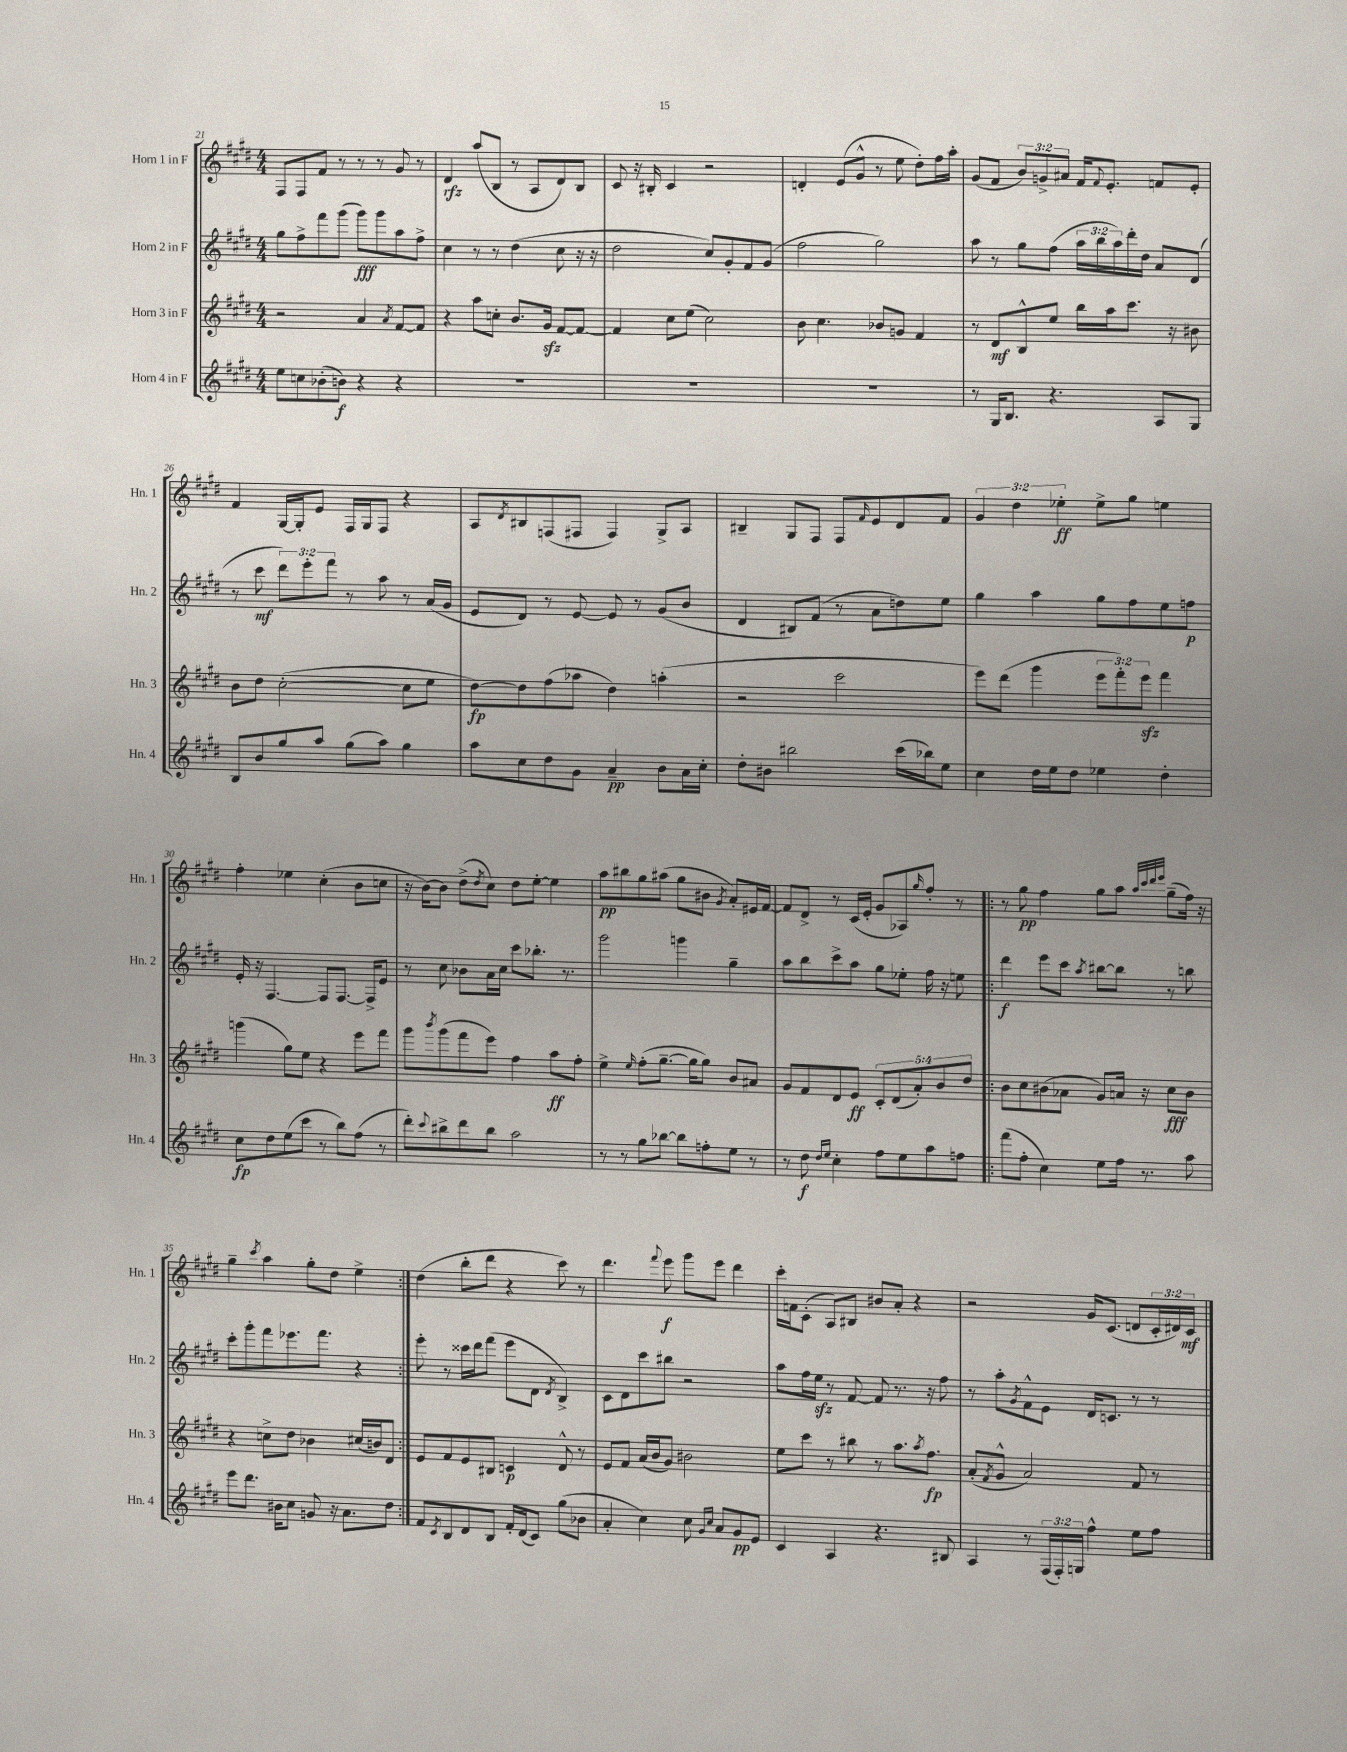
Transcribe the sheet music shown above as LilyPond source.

<<
\new StaffGroup <<
\new Staff = "s0" \with { instrumentName = "Horn 1 in F" shortInstrumentName = "Hn. 1" } {
    \clef treble \key e \major \numericTimeSignature \time 4/4 \override Staff.TupletNumber.text = #tuplet-number::calc-fraction-text
    fis8 fis8 fis'8 r8 r8 r8 gis'8 r8 |
    dis'4\rfz a''8( b8 r8 a8 dis'8) b8 |
    cis'8 r16 bis16-. cis'4 r2 |
    d'4-. e'8( gis'8-^ r8 e''8 dis''8-.) fis''16 a''16-. |
    gis'8( fis'8 \tuplet 3/2 { b'8) g'8-> ais'8 } fis'16 \appoggiatura { fis'8 } e'8.-. f'8 e'8-. |
    fis'4 gis16~ gis16-. e'8 fis16 gis16 fis8 r4 |
    a8 \acciaccatura { dis'8 } bis8 f8( fis8 fis4) gis8-> a8 |
    bis4-- gis8 fis8 fis8 \grace { fis'16 } e'8 dis'8 fis'8 |
    \tuplet 3/2 { gis'4 dis''4 ees''4-.\ff } ees''8-> gis''8 e''4 |
    fis''4-. ees''4 cis''4-.( b'8 c''8 |
    r16 b'16~) b'8 dis''8->( \acciaccatura { dis''8 } cis''8) dis''8 e''8~-. e''4 |
    a''8\pp bis''8 gis''8 ais''8( gis''8 bis'8 \acciaccatura { gis'8 } a'8-.) eis'16 fis'16~ |
    fis'8 dis'8-> r8 cis'16( e'16-. gis'8 aes8) \grace { gis''16 } fis''8-. r8 |
    \repeat volta 2 { r8 gis''8\pp fis''4 gis''8 a''8 \grace { a''32 cis'''32 dis'''32 e'''32 } gis''8--( fis''16) r16 |
    gis''4-- \acciaccatura { cis'''8 } a''4 gis''8-. dis''8 e''4-> | }
    dis''4( b''8-. dis'''8 r4 cis'''8) r8 |
    dis'''4. \appoggiatura { fis'''8 } e'''8\f gis'''8 e'''8 dis'''4 |
    cis'''16-. f'16 cis'8-.( a8) bis8 bis'8 a'8-. r4 |
    r2 gis'16 cis'8.( d'8 \tuplet 3/2 { cis'16-. dis'16) cis'16\mf } \bar "|." |
}
\new Staff = "s1" \with { instrumentName = "Horn 2 in F" shortInstrumentName = "Hn. 2" } {
    \clef treble \key e \major \numericTimeSignature \time 4/4 \override Staff.TupletNumber.text = #tuplet-number::calc-fraction-text
    gis''8 fis''8-> fis'''8 gis'''8( gis'''8\fff) gis'''8 a''8 fis''8-> |
    cis''4 r8 r8 dis''4( cis''8 r16 r16 |
    dis''2 cis''8) gis'8-. fis'8 gis'8( |
    fis''2 gis''2) |
    a''8 r8 gis''8 fis''8( \tuplet 3/2 { a''16 b''16 a''16) } dis'''16-. dis''16 a'8 dis'8( |
    r8 cis'''8\mf \tuplet 3/2 { dis'''8) e'''8-. fis'''8 } r8 a''8 r8 a'16( gis'16 |
    e'8 dis'8) r8 e'8~ e'8 r8 gis'8( b'8 |
    dis'4 bis8) fis'8( r8 a'8 d''8) e''8 |
    gis''4 a''4 gis''8 fis''8 e''8 f''8\p |
    e'16-. r16 fis4.~ fis8 fis8.~ fis16-> e'8 |
    r8 cis''8 bes'8 a'16 cis''16 cis'''8 bes''8.-. r8. |
    gis'''2 g'''4 gis''4-- |
    a''8 b''8 cis'''8-> a''8 gis''8 ees''8-. fis''16 r16 e''8 |
    \repeat volta 2 { dis'''4\f e'''8 cis'''8 \acciaccatura { a''8 } bis''8~ bis''8 r8 b''8 |
    cis'''8-. gis'''8-. fis'''8 ees'''8. fis'''8. r4 | }
    e'''8-. r8 cisis'''16 dis'''16 fis'''8( e'''8 dis'8 \acciaccatura { dis'8 } b4->) |
    cis'8 dis'8 cis'''8 bis''8 r2 |
    a''8 fis''16 e''16\sfz r8 fis'8~ fis'8 r8. r16 fis''8 |
    r8 a''8-. \acciaccatura { gis'8 } fis'8-^ e'8 dis'16 c'8. r8 r8 \bar "|." |
}
\new Staff = "s2" \with { instrumentName = "Horn 3 in F" shortInstrumentName = "Hn. 3" } {
    \clef treble \key e \major \numericTimeSignature \time 4/4 \override Staff.TupletNumber.text = #tuplet-number::calc-fraction-text
    r2 a'4 \acciaccatura { a'8 } fis'8~ fis'8 |
    r4 a''8 c''8-. b'8. gis'16\sfz fis'8~ fis'8~ |
    fis'4 cis''8 e''8( cis''2) |
    b'8 cis''4. bes'8 g'8 fis'4 |
    r8 dis'8\mf b8-^ e''8 b''16 a''16 cis'''8. r16 bis'8 |
    b'8 dis''8 cis''2~-.( cis''8 e''8 |
    dis''8~\fp) dis''8 fis''8( aes''8 dis''4) a''4-.( |
    r2 cis'''2 |
    e'''8) dis'''8( gis'''4 \tuplet 3/2 { e'''8 fis'''8-.) e'''8\sfz } fis'''4 |
    g'''4( gis''8) e''8 r4 e'''8 fis'''8 |
    gis'''8 \acciaccatura { b'''8 } gis'''8( fis'''8 e'''8) fis''4 a''8\ff fis''8-. |
    e''4-> \grace { e''16 } fis''8-.( gis''8.~-- gis''16 gis''8) b'8 ais'8 |
    gis'8 fis'8 dis'8 e'8\ff \tuplet 5/4 { cis'8-. dis'8( a'8-.) b'8 dis''8 } |
    \repeat volta 2 { b'8 cis''8 bis'8( aes'8 gis'8) a'16 r16 cis''8\fff bis'8 |
    r4 c''8-> dis''8 bes'4 cis''16( b'16) dis'8 | }
    e'8 fis'8 e'8 bis8 c'4\p dis'8-^ r8 |
    e'8 fis'8 a'16( b'16 gis'8) bis'2 |
    e''8 cis'''8 r8 bis''8 r8 a''8. \acciaccatura { a''8 } fis''8.\fp |
    a'8-.( \acciaccatura { fis'8 } gis'8-^ a'2) fis'8 r8 \bar "|." |
}
\new Staff = "s3" \with { instrumentName = "Horn 4 in F" shortInstrumentName = "Hn. 4" } {
    \clef treble \key e \major \numericTimeSignature \time 4/4 \override Staff.TupletNumber.text = #tuplet-number::calc-fraction-text
    e''8 c''8 bes'8-.( b'8\f) r4 r4 |
    R1 |
    R1 |
    R1 |
    r8 gis16 b8. r4. a8 gis8 |
    b8 b'8 gis''8 a''8 gis''8( a''8) gis''4 |
    a''8 cis''8 dis''8 gis'8 a'4--\pp b'8 a'16 cis''16-. |
    dis''8-. bis'8 bis''2 cis'''16( bes''16) e''8 |
    cis''4 dis''16 e''16 dis''8 ees''4 dis''4-. |
    cis''8\fp dis''8 e''8( cis'''8 r8 b''8) fis''8( r8 |
    dis'''8-.) \appoggiatura { cis'''8 } bis''8-> dis'''8 bis''8 a''2 |
    r8 r8 gis''8 bes''8~ bes''8 f''8-. e''8 r8 |
    r8 dis''8\f \grace { dis''16 e''16 } cis''4-. fis''8 e''8 a''8 f''8 |
    \repeat volta 2 { fis'''8( fis''8-. cis''4) e''8 fis''16 r8. a''8 |
    e'''8 dis'''8. bis'16 cis''8 g'8 r16 a'8. dis''8 | }
    fis'8 \acciaccatura { cis'8 } b8 dis'8 b8 fis'16-. dis'16( cis'8) gis''8( bes'8 |
    a'4-. cis''4) cis''8 \grace { gis'16 cis''16 } a'8 gis'8\pp e'8 |
    cis'4 a4 r4. bis8 |
    a4 r8 \tuplet 3/2 { fis16( fis16-.) g16 } fis''4-^ e''8 fis''8 \bar "|." |
}
>>
>>
\layout { \context { \Score currentBarNumber = #21 } }
